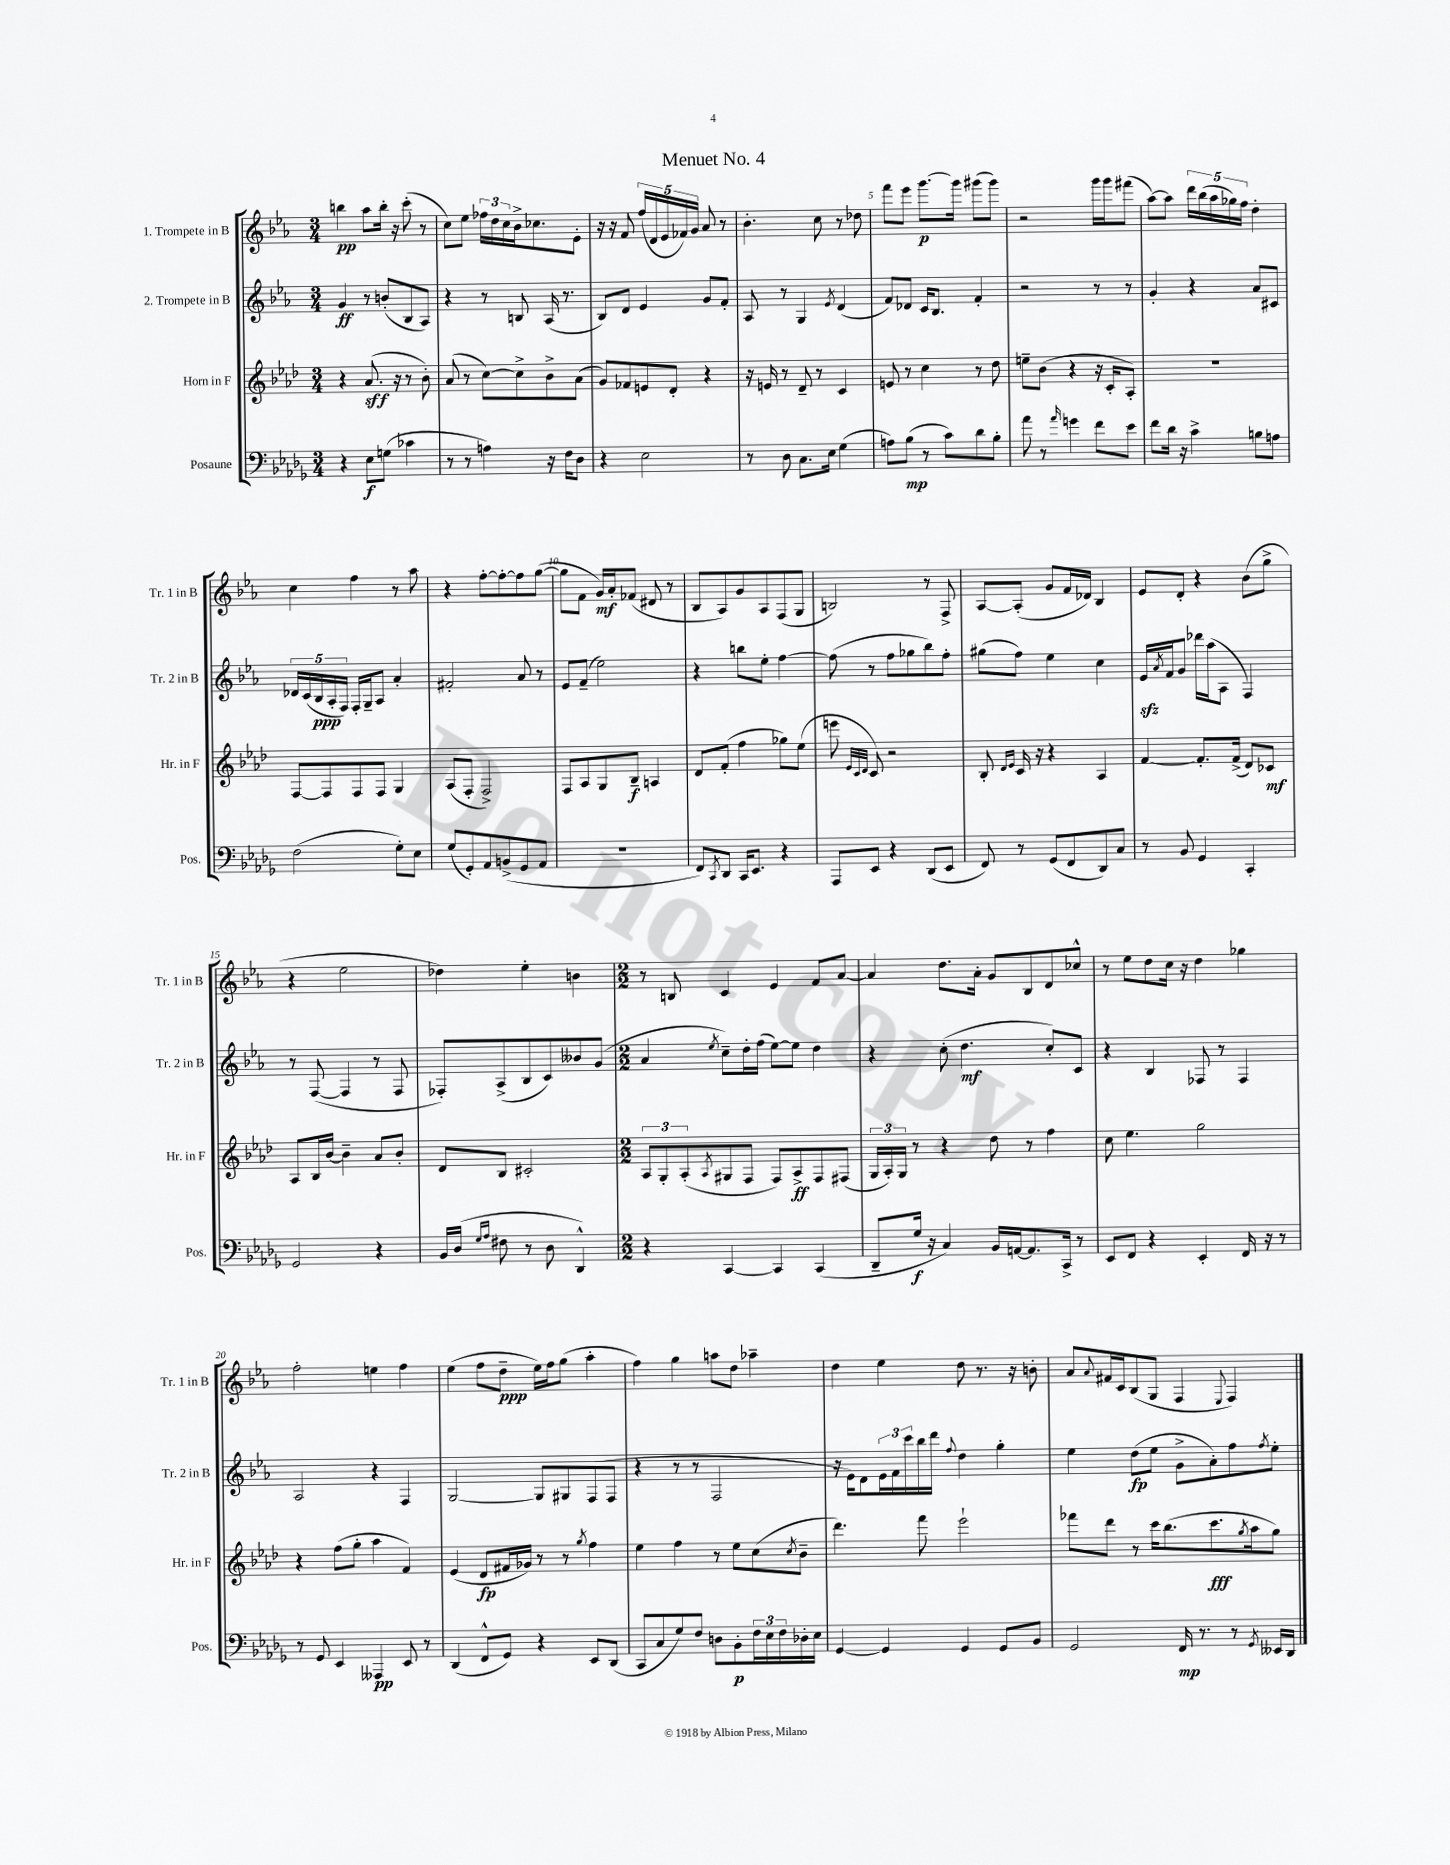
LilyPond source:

\header { title = "Menuet No. 4" }
<<
\new StaffGroup <<
\new Staff = "s0" \with { instrumentName = "1. Trompete in B" shortInstrumentName = "Tr. 1 in B" } {
    \clef treble \key ees \major \numericTimeSignature \time 3/4
    b''4\pp aes''8 b''16-. r16 c'''8-.( r8 |
    c''8) ees''8 \tuplet 3/2 { fes''16 d''16 c''16 } bes'16-> ces''8. ees'8-. |
    r16 r16 f'8 \tuplet 5/4 { f''16( d'16 ees'16 fes'16) g'16 } aes'8 r8 |
    bes'4.-. c''8 r8 des''8 |
    f'''8 ees'''8 g'''8.~\p g'''16 gis'''8( gis'''8) |
    r2 g'''16 g'''16 fis'''8( |
    aes''8~) aes''8 \tuplet 5/4 { d'''16 bes''16( aes''16 ges''16) f''16 } d''4-. |
    c''4 f''4 r8 aes''8 |
    r4 f''8~-. f''8~-. f''8 g''8~( |
    g''8 f'8 g'16\mf) aes'16-. fes'8( dis'8 r8 |
    bes8 aes8) g'8 aes8 f8( g8 |
    b2) r8 f8-> |
    aes8~ aes8-.( g'8 f'16 des'16) bes4 |
    ees'8 d'8-. r4 bes'8( g''8-> |
    r4 ees''2 |
    des''4) ees''4-. b'4 |
    \numericTimeSignature \time 2/2 r8 b8 c'4 ees'4 f'8 aes'8~ |
    aes'4 d''8. aes'16-. g'8 bes8 d'8 ces''8-^ |
    r8 ees''8 d''8 c''16 r16 d''4 ges''4 |
    f''2-. e''4 f''4 |
    ees''4( f''8 d''8--\ppp ees''16) f''16 g''8( aes''4-. |
    f''4) g''4 a''8 d''8 aes''4-- |
    d''4 ees''4 d''8 r8. r16 b'8-. |
    aes'8 \appoggiatura { aes'8 } fis'16 c'16 bes8( g8 f4 \appoggiatura { ees8 } f4) \bar "|." |
}
\new Staff = "s1" \with { instrumentName = "2. Trompete in B" shortInstrumentName = "Tr. 2 in B" } {
    \clef treble \key ees \major \numericTimeSignature \time 3/4
    g'4\ff r8 b'8-.( bes8 aes8) |
    r4 r8 b8 aes16( r8. |
    bes8) d'8 ees'4 g'8 f'8-. |
    aes8 r8 g4 \acciaccatura { ees'8 } d'4( |
    f'8) des'8 c'16 bes8. f'4-. |
    r2 r8 r8 |
    g'4-. r4 aes'8 cis'8 |
    \tuplet 5/4 { des'16 c'16( bes16\ppp aes16-. f16) } f16-. g16-- aes8 aes'4-. |
    fis'2-. aes'8 r8 |
    ees'8 f'8--( ees''2) |
    r4 b''8 ees''8-. f''4~ |
    f''8( r8 f''8 ges''8 bes''8) f''8-. |
    gis''8( f''8) ees''4 c''4 |
    ees'16\sfz \acciaccatura { aes'8 } f'16 g'8 des'''16 aes''16( aes8 f4) |
    r8 f8~( f4 r8 f8 |
    fes8-.) aes8->( bes8 c'8) beses'8 g'8( |
    \numericTimeSignature \time 2/2 aes'4 \acciaccatura { ees''8 } c''8--) d''16-. f''16( ees''8~) ees''8 d''4 |
    r4 c''8-.( d''4.\mf c''8-.) c'8 |
    r4 bes4 fes8 r8 fes4 |
    aes2 r4 f4 |
    g2~ g8 gis8 f8( f8 |
    r4 r8 r8 f2 |
    r16 ees'16) d'8 \tuplet 3/2 { ees'16 f'16 c'''16 } bes''16 d'''16 \appoggiatura { f''8 } d''4 g''4-. |
    ees''4 d''8\fp( ees''8 g'8-> aes'8-.) f''8 \acciaccatura { f''8 } ees''8-. \bar "|." |
}
\new Staff = "s2" \with { instrumentName = "Horn in F" shortInstrumentName = "Hr. in F" } {
    \clef treble \key aes \major \numericTimeSignature \time 3/4
    r4 aes'8.\sff( r16 r8 bes'8-.) |
    aes'8( r8 c''8~) c''8-> bes'8-> aes'8( |
    g'8) fes'8 e'8 des'8-. r4 |
    r16 e'16 r8 des'8-- r8 c'4 |
    e'8 r8 c''4 r8 des''8 |
    e''8-- bes'8( r4 r16 c'16-. aes8-.) |
    R2. |
    f8~ f8 f8 f8 g4 |
    aes8( f8-. f2->) |
    f8 aes8 g8 bes8--\f a4 |
    des'8 f'8-.( f''4 ges''8) ees''8( |
    e'''8 \grace { ees'32 c'32 des'32 } c'8) r2 |
    bes8-. \grace { des'16 ees'16 } c'16 r16 r4 aes4 |
    f'4~ f'8.-. f'16->( des'8) ces'8\mf |
    aes8 bes16 bes'16~ bes'4-- aes'8 bes'8-. |
    des'8 bes8 cis'2-. |
    \numericTimeSignature \time 2/2 \tuplet 3/2 { aes8 g8-. aes8-.( } \acciaccatura { aes8 } gis8 f8 f8) aes8->\ff f8 fis8( |
    \tuplet 3/2 { g16 aes16-.) g16 } r8 r4 des''8 r8 f''4 |
    c''8 ees''4. g''2 |
    r4 f''8( g''8-. aes''4 f'4) |
    ees'4( des'8\fp fis'16 ges'16) r8 r8 \acciaccatura { g''8 } f''4 |
    ees''4 f''4 r8 ees''8 c''8( \acciaccatura { c''8 } bes'8-- |
    des'''4.) f'''8 ees'''2-! |
    fes'''8 des'''8 r8 c'''16 bes''8.( c'''8.\fff \acciaccatura { g''8 } aes''16 g''8) \bar "|." |
}
\new Staff = "s3" \with { instrumentName = "Posaune" shortInstrumentName = "Pos." } {
    \clef bass \key des \major \numericTimeSignature \time 3/4
    r4 ees8\f g8( ces'4 |
    r8 r8 a4) r16 f16 des8 |
    r4 ees2 |
    r8 des8 c8. ees16 ges4( |
    a8) bes8\mp( r8 c'8) des'8 bes8-. |
    aes'8 r8 \grace { aes'16 } g'4 f'8 ees'8 |
    f'8 des'16 r16 c'4-> b8 a8 |
    f2( ges8-.) ees8 |
    ges8( ges,8-.) aes,8 b,8->( ges,8 aes,8 |
    R2. |
    f,8) \acciaccatura { c,8 } des,8 c,16 ees,8. r4 |
    aes,,8 ees,8 r4 des,8( ees,8 |
    f,8) r8 ges,8( f,8 des,8) c8 |
    r8 bes,8 ges,4 c,4-. |
    ges,2 r4 |
    bes,16 des16( \grace { ges16 aes16 } fis8 r8 des8 des,4-^) |
    \numericTimeSignature \time 2/2 r4 c,4~ c,4 c,4( |
    des,8-- ges16\f r16 c4) bes,16 a,16~ a,8. c,16-> r8 |
    ees,8 f,8 r4 ees,4-. f,16 r16 r8 |
    r8 ges,8 ees,4 aeses,,4\pp ees,8 r8 |
    des,4( f,8-^ ges,8) r4 ees,8 des,8( |
    c,8 c8 ges8) f8 d8 bes,8-.\p \tuplet 3/2 { f16 ees16 f16 } des16-. ees16 |
    ges,4~ ges,4 ges,4 ges,8 bes,8 |
    ges,2 f,16\mp r8. r8 \acciaccatura { ges,8 } eeses,16 des,16 \bar "|." |
}
>>
>>
\layout { \context { \Score \override BarNumber.break-visibility = ##(#f #t #t) barNumberVisibility = #(every-nth-bar-number-visible 5) } }
